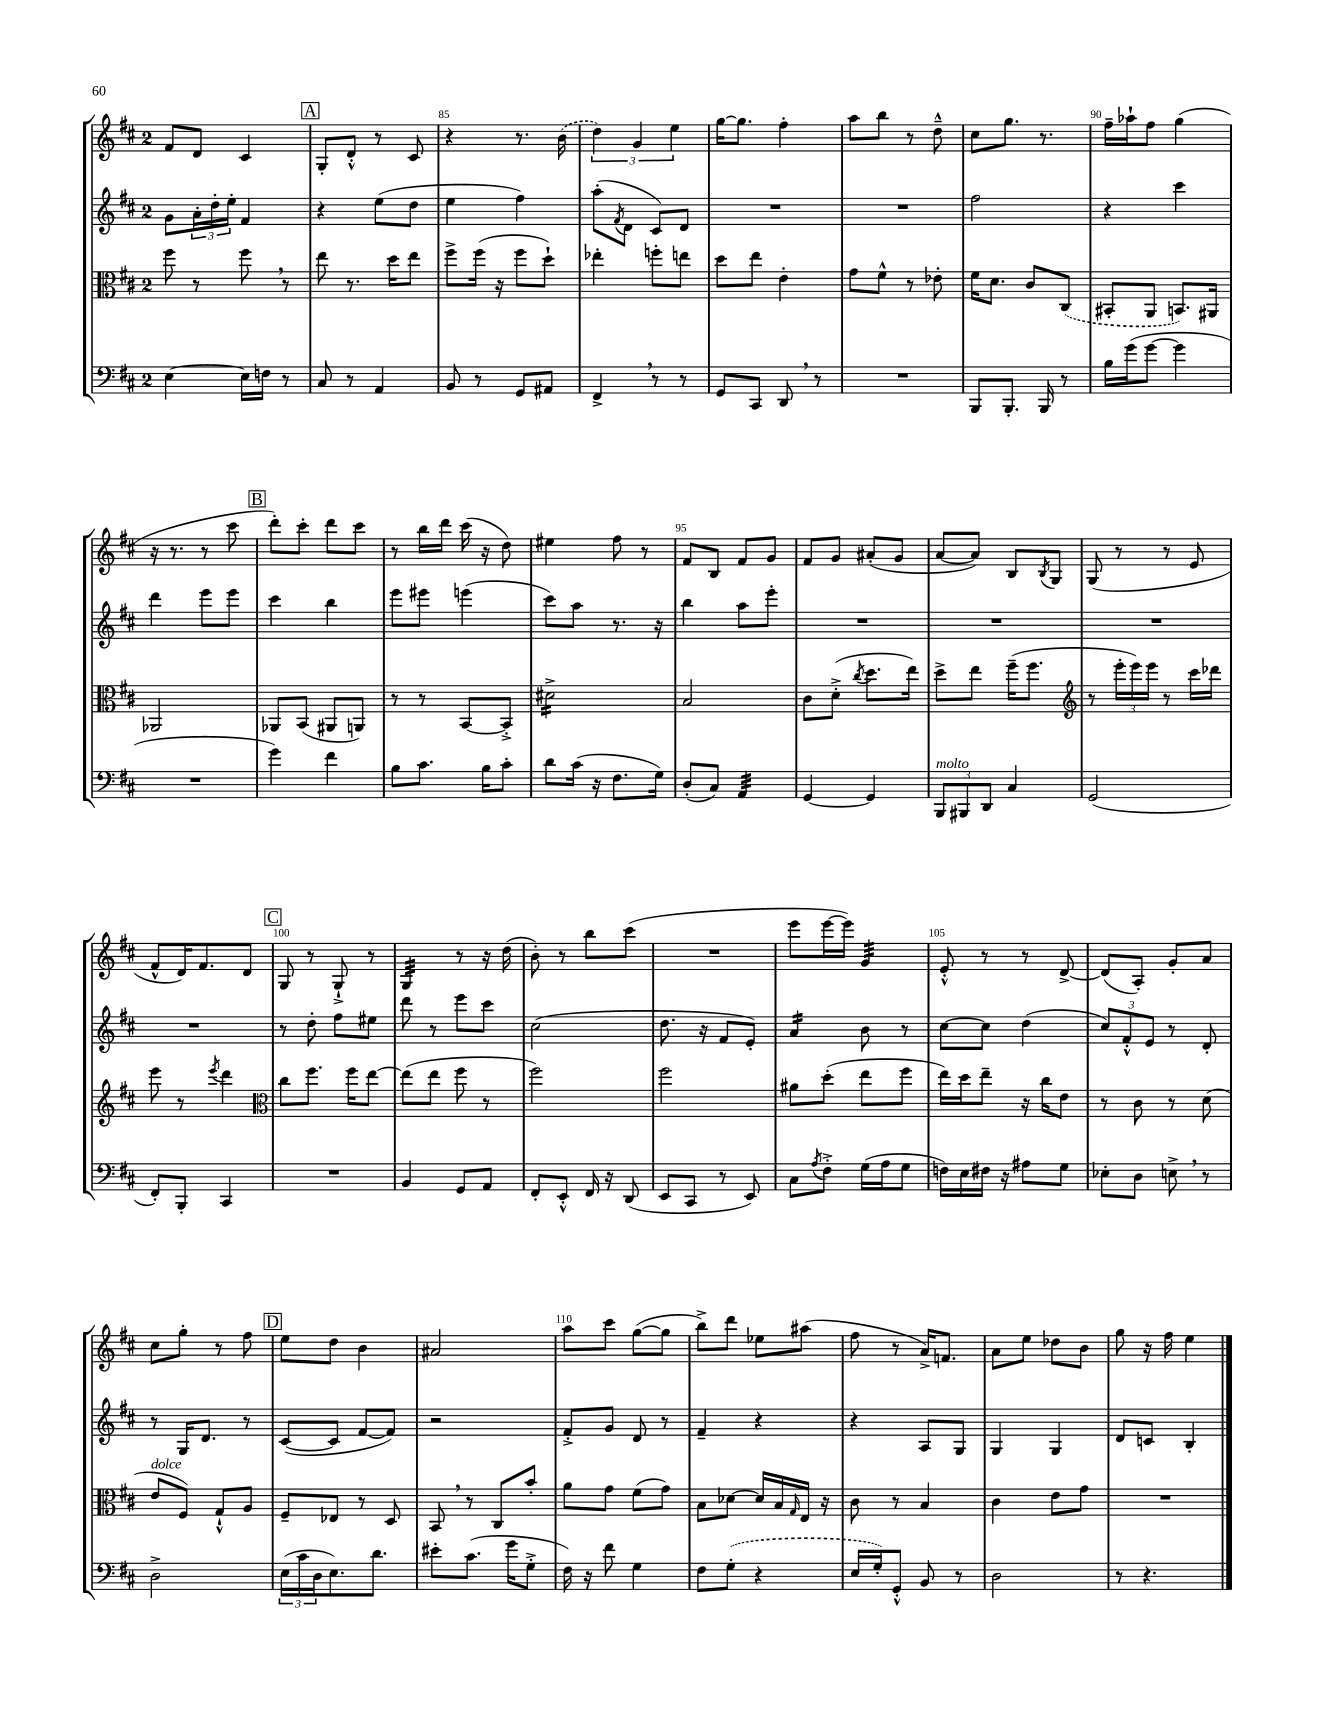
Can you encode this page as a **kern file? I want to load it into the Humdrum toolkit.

**kern	**kern	**kern	**kern
*staff4	*staff3	*staff2	*staff1
*clefF4	*clefC3	*clefG2	*clefG2
*k[f#c#]	*k[f#c#]	*k[f#c#]	*k[f#c#]
*M2/4	*M2/4	*M2/4	*M2/4
[4E	8ff#	8g	8f#
.	8r	24a'	8d
.	.	24dd'	.
.	.	24ee'	.
16E]	8ff#	4f#	4c#
16F	.	.	.
8r	8r	.	.
=	=	=	=
8C#	8ee	4r	8G'
8r	8.r	.	8d'^^
4AA	.	(8ee	8r
.	16dd	.	.
.	8ee	8dd	8c#
=	=	=	=
8BB	8ff#^	4ee	4r
8r	(16ff#	.	.
.	16r	.	.
8GG	8ff#	4ff#)	8.r
8AA#	8dd`)	.	.
.	.	.	(16b
=	=	=	=
4FF#^	4ee-'	(8aa'	6dd)
.	.	8qf#	.
.	.	8d	.
.	.	.	6g
8r	8ff'	8c#)	.
.	.	.	6ee
8r	8ee	8d	.
=	=	=	=
8GG	8dd	2r	[16gg
.	.	.	8.gg]
8CC#	8ee	.	.
8DD	4e'	.	4ff#'
8r	.	.	.
=	=	=	=
2r	8g	2r	8aa
.	8f#^^	.	8bb
.	8r	.	8r
.	8e-'	.	8dd~^^
=	=	=	=
8BBB	16f#	2ff#	8cc#
.	8.d	.	.
8.BBB'	.	.	8.gg
.	8c#	.	.
16BBB	.	.	8.r
8r	(8C#	.	.
=	=	=	=
16B	8BB#'	4r	16ff#~
(16g	.	.	16aa-`
[8g	8AA	.	8ff#
4g]	8.BB)	4ccc#	(4gg
.	16AA#	.	.
=	=	=	=
2r	2AA-	4ddd	16r
.	.	.	8.r
.	.	8eee	8r
.	.	8eee	8ccc#
=	=	=	=
4g)	8AA-	4ccc#	8ddd')
.	(8BB	.	8ccc#'
4f#	8AA#	4bb	8ddd
.	8AA)	.	8ccc#
=	=	=	=
8B	8r	8eee	8r
8.c#	8r	8eee#	16bb
.	.	.	16ddd
.	[8BB	(4eee	(16ccc#
16B	.	.	16r
8c#'	8BB'^]	.	8dd)
=	=	=	=
8d	2d#^	8ccc#)	4ee#
(16c#	.	8aa	.
16r	.	.	.
8.F#	.	8.r	8ff#
.	.	.	8r
16G)	.	16r	.
=	=	=	=
(8D'	2B	4bb	8f#
8C#)	.	.	8B
4AA	.	8aa	8f#
.	.	8eee'	8g
=	=	=	=
[4GG	8c#	2r	8f#
.	(8d'^	.	8g
.	8qcc#	.	.
4GG]	8.dd	.	(8a#'
.	.	.	8g
.	16ee)	.	.
=	=	=	=
12BBB	8dd^	2r	[8a
12BBB#	.	.	.
.	8ee	.	8a])
12DD	.	.	.
4C#	(16ff#~	.	8B
.	8.ff#	.	.
.	.	.	8qB
.	.	.	8G
=	=	=	=
*	*clefG2	*	*
(2GG	8r	2r	(8G
.	24eee'	.	8r
.	24eee)	.	.
.	24eee	.	.
.	8r	.	8r
.	16ccc#	.	8e
.	16ddd-	.	.
=	=	=	=
8FF#')	8eee	2r	8f#^^
8BBB'	8r	.	16d)
.	.	.	8.f#
.	8qeee	.	.
4CC#	4ddd	.	.
.	.	.	8d
=	=	=	=
*	*clefC3	*	*
2r	8cc#	8r	8G
.	8.ff#	8dd'	8r
.	.	8ff#	8G`^
.	16ff#	.	.
.	[8ee	8ee#	8r
=	=	=	=
4BB	(8ee]	8ddd	4G
.	8ee	8r	.
8GG	8ff#	8eee	8r
8AA	8r	8ccc#	16r
.	.	.	(16dd
=	=	=	=
8FF#'	2ff#)	(2cc#	8b')
8EE'^^	.	.	8r
16FF#	.	.	8bb
16r	.	.	.
(8DD	.	.	(8ccc#
=	=	=	=
8EE	2ff#	8.dd	2r
8CC#	.	.	.
.	.	16r	.
8r	.	8f#	.
8EE)	.	8e')	.
=	=	=	=
8C#	8a#	4a	8eee
8qA	.	.	.
8F#'^	(8dd'	.	[16eee
.	.	.	16eee])
(16G	8ee	8b	4g
16A	.	.	.
8G	8ff#	8r	.
=	=	=	=
16F)	16ee)	[8cc#	8e'^^
16E	16dd	.	.
16F#	8ee~	8cc#]	8r
16r	.	.	.
8A#	16r	(4dd	8r
.	16cc#	.	.
8G	8e	.	[8d^
=	=	=	=
8E-'	8r	12cc#)	(8d]
.	.	12f#'^^	.
8D	8c#	.	8A')
.	.	12e	.
8E^	8r	8r	8g'
8r	(8d	8d'	8a
=	=	=	=
2D^	8e	8r	8cc#
.	8F#)	16G	8gg'
.	.	8.d	.
.	8G`^^	.	8r
.	8A	8r	8ff#
=	=	=	=
(24E	8F#~	([8c#	8ee
24c#	.	.	.
24D	.	.	.
8.E)	8E-	8c#]	8dd
.	8r	[8f#	4b
8.d	.	.	.
.	8D	8f#])	.
=	=	=	=
8e#'	8BB	2r	2a#
(8.c#	8r	.	.
.	8C#	.	.
16g	.	.	.
8G'^	8b'	.	.
=	=	=	=
16F#)	8a	8f#'^	8aa
16r	.	.	.
8f#	8g	8g	8ccc#
4G	(8f#	8d	([8gg
.	8g)	8r	8gg]
=	=	=	=
8F#	8B	4f#~	8bb^)
(8G'	[8d-	.	8ddd
4r	16d-]	4r	8ee-
.	16B	.	.
.	16qqG	.	.
.	16E	.	(8aa#
.	16r	.	.
=	=	=	=
16E	8c#	4r	8ff#
16G')	.	.	.
8GG'^^	8r	.	8r
8BB	4B	8A	16a^)
.	.	.	8.f
8r	.	8G	.
=	=	=	=
2D	4c#	4G	8a
.	.	.	8ee
.	8e	4G	8dd-
.	8g	.	8b
=	=	=	=
8r	2r	8d	8gg
4.r	.	8c	16r
.	.	.	16ff#
.	.	4B'	4ee
==	==	==	==
*-	*-	*-	*-
